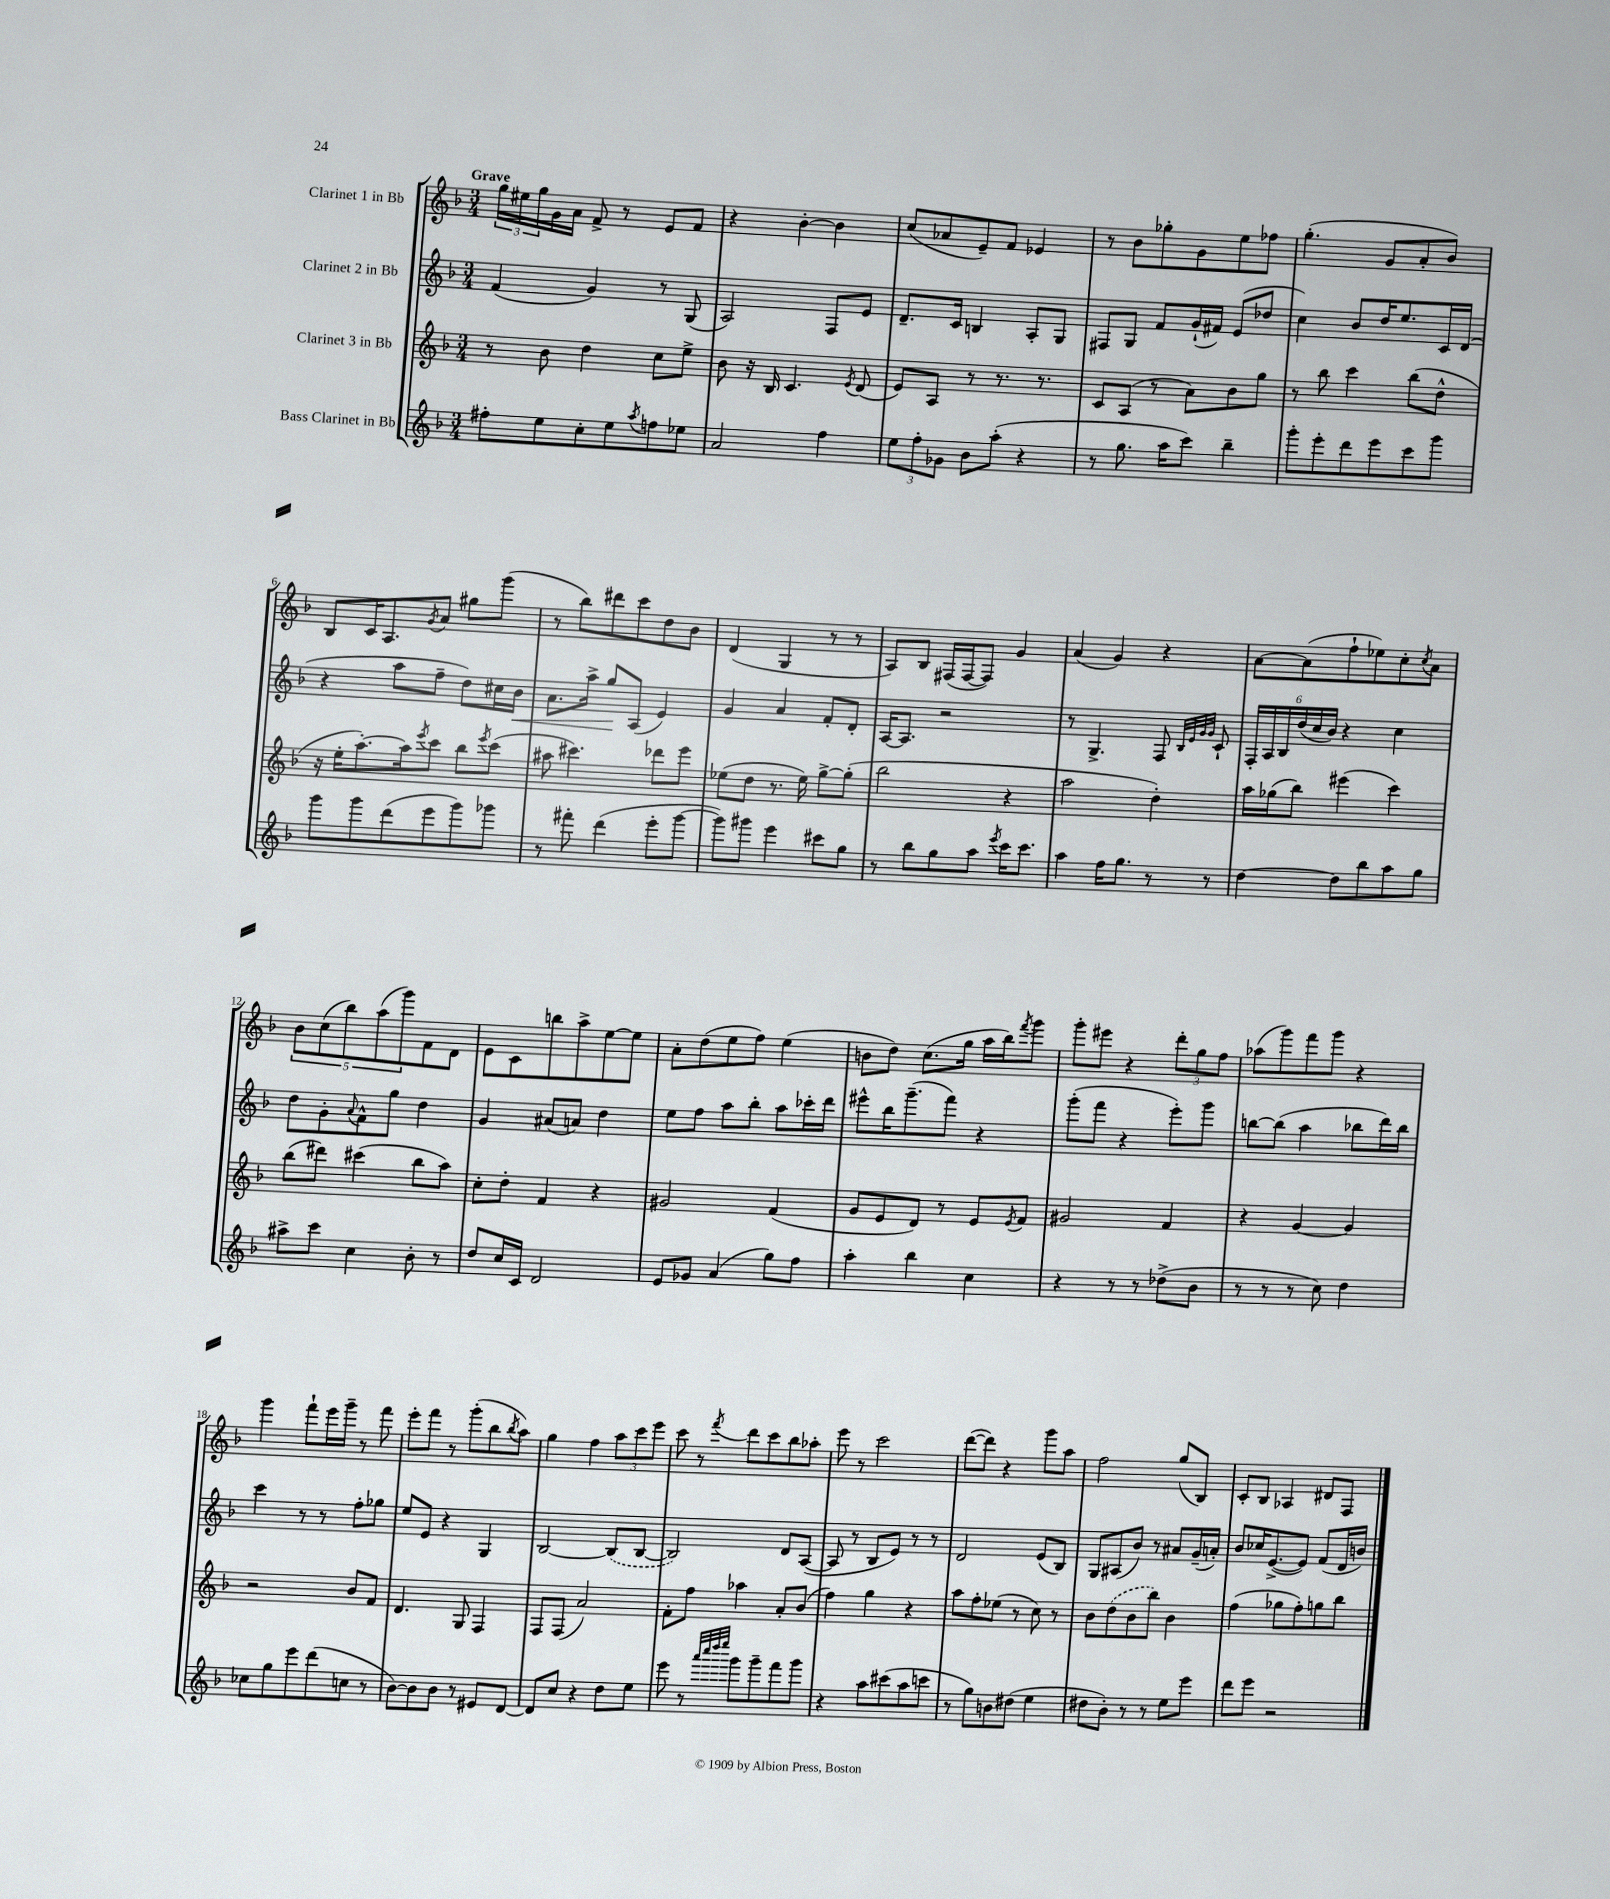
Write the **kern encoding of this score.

**kern	**kern	**kern	**kern
*staff4	*staff3	*staff2	*staff1
*clefG2	*clefG2	*clefG2	*clefG2
*k[b-]	*k[b-]	*k[b-]	*k[b-]
*M3/4	*M3/4	*M3/4	*M3/4
8ff#'	8r	(4f	24gg
.	.	.	24ee#
.	.	.	24gg
8ee	8b-	.	16g
.	.	.	16a
8cc'	4dd	4g)	8f^
8ee	.	.	8r
8qaa	.	.	.
8ff	8cc	8r	8e
8ee-	8ee^	(8G	8f
=	=	=	=
2a	8b-	2A)	4r
.	16r	.	.
.	16B-	.	.
.	4.c	.	[4b-'
4ff	.	8F	4b-]
.	8qe	.	.
.	(8d	8e	.
=	=	=	=
12ee	8e)	8.d~	(8cc
12ff'	.	.	.
.	8A	.	8a-
12g-	.	.	.
.	.	16c	.
8b-	8r	4B	8e~)
(8aa'	8.r	.	8f
4r	.	8A'	4e-
.	8.r	.	.
.	.	8G	.
=	=	=	=
8r	8c	8F#	8r
8.gg	(8A	8G	8b-
.	8r	8f	8gg-'
16aa	.	.	.
8ccc)	8a)	(16g`	8g
.	.	16f#)	.
4bb-~	8b-	(8e	8ee
.	8gg	8dd-	8ff-
=	=	=	=
8ggg'	8r	4cc)	(4.gg'
8eee'	8bb-	.	.
8ddd	4ccc	8b-	.
8eee	.	16dd	8g
.	.	8.ee	.
8ccc	(8bb-	.	8a'
8ggg	8dd^^	16c	8b-)
.	.	(16d	.
=	=	=	=
8ggg	16r	4r	8B-
.	16ee'	.	.
8ggg	[8.aa')	.	16c
.	.	.	8.A
(8ddd	.	8aa	.
.	16aa]	.	.
.	8qeee	.	8qg
8eee	8ccc	8ff~	8a
8ggg)	8bb-	8dd)	8gg#
.	8qeee	.	.
8ggg-	(8ccc	16cc#	(8ggg
.	.	16b-	.
=	=	=	=
8r	8aa#	8.a	8r
8fff#'	4.ccc#)	.	8bb-)
.	.	16aa^	.
(4ddd	.	8gg	8ddd#
.	.	(8A	8ccc
8eee'	8ddd-	4e)	8dd
[8ggg	8eee	.	8b-
=	=	=	=
8ggg])	(8ee-	4g	(4d
8ggg#	8dd	.	.
4eee	8.r	4a	4G
.	16ee-)	.	.
8ccc#	[8gg^	8f'	8r
8gg	(8gg']	8d'	8r
=	=	=	=
8r	2bb-	[16A	8A)
.	.	8.A]	.
8bb-	.	.	8B-
8gg	.	2r	(16F#
.	.	.	[16F#
8aa	.	.	8F#])
8qeee	.	.	.
16ccc	4r	.	4g
8.ccc	.	.	.
=	=	=	=
4aa	2aa	8r	(4a
.	.	4.G^	.
16ff	.	.	4g)
8.gg	.	.	.
8r	4dd')	8F	4r
.	.	32qqB-	.
.	.	32qqe	.
.	.	32qqg	.
.	.	32qqg	.
8r	.	8c`	.
=	=	=	=
[4dd	16aa	24F'	[8a
.	.	24A	.
.	(16gg-	.	.
.	.	24B-	.
.	8bb-)	(24dd	(8a]
.	.	24cc	.
.	.	24b-)	.
8dd]	(4eee#	4r	8ff`
8bb-	.	.	8ee-)
8aa	4ccc)	4cc	8cc'
.	.	.	8qcc
8gg	.	.	8a
=	=	=	=
8aa#^	(8bb-	8dd	10b-
.	.	.	(10cc
8ccc	8ddd#)	8g'	.
.	.	.	10bb-)
.	.	8qqa	.
4cc	(4ccc#	8f^^	.
.	.	.	(10aa
.	.	8gg	.
.	.	.	10ggg)
8b-'	8bb-	4dd	8f
8r	8aa)	.	8d
=	=	=	=
8dd	8cc'	4g	8e
16cc	8dd'	.	8c
16c	.	.	.
2d	4f	(8a#	8bb
.	.	8a)	8aa^
.	4r	4dd	[8ee
.	.	.	8ee]
=	=	=	=
8e	2g#	8ee	8a'
8g-	.	8ff	(8dd
(4a	.	8aa	8ee
.	.	8bb-'	8ff)
8gg)	(4f	8aa	(4ee
8ff	.	16ccc-'	.
.	.	16ddd	.
=	=	=	=
4aa'	8g	8eee#^^	8b
.	8e	16bb-	8dd)
.	.	(8.ggg~	.
4bb-	8d)	.	(8.cc
.	8r	8fff)	.
.	.	.	16gg
4cc	8e	4r	16aa
.	.	.	16bb-)
.	8qe	.	8qfff
.	8f	.	8ggg
=	=	=	=
4r	2g#	(8ggg'	8ggg'
.	.	8fff	8eee#
8r	.	4r	4r
8r	.	.	.
(8dd-^	4f	8eee')	12ddd'
.	.	.	12gg
8b-	.	8ggg	.
.	.	.	12ff
=	=	=	=
8r	4r	[8bb	(8aa-
8r	.	(8bb]	8ggg)
8r	[4g	4aa	8fff
8cc)	.	.	8ggg
4dd	4g]	8bb-	4r
.	.	16ddd)	.
.	.	16bb-	.
=	=	=	=
8cc-	2r	4ccc	4ggg
8gg	.	.	.
8eee	.	8r	8fff`
(8ddd	.	8r	16eee
.	.	.	16ggg~
8cc	8b-	8ff'	8r
8r	8f	8gg-	8fff
=	=	=	=
[8b-)	4.d	8ee	8eee'
8b-]	.	8e	8fff
8b-	.	4r	8r
8r	8G	.	(8ggg'
8e#	4F	4G	8bb-
.	.	.	8qbb-
[8d	.	.	8aa)
=	=	=	=
8d]	8F	[2B-	4gg
8cc	(8F	.	.
4r	2a)	.	4ff
8dd	.	(8B-]	12aa
.	.	.	12ccc
8ee	.	[8B-	.
.	.	.	12eee
=	=	=	=
8eee	8f'	2B-])	8ccc
8r	8ff	.	8r
32qqaaa	.	.	.
32qqcccc	.	.	.
32qqdddd	.	.	.
32qqeeee	.	.	8qfff
8ggg	4aa-	.	8ddd
8ggg~	.	.	8ccc
8fff	8a'	8d	8bb-
8ggg	(8b-	([8A	8aa-'
=	=	=	=
4r	4ff)	8A]	8eee
.	.	8r	8r
8aa	4gg	8B-	2ccc
(8ccc#	.	8e)	.
8aa	4r	8r	.
8ccc	.	8r	.
=	=	=	=
8r	8aa	2d	([8ddd
8gg)	8ff'	.	8ddd])
8b	(8ee-	.	4r
(8dd#	8r	.	.
4ee	8cc)	(8e	8ggg
.	8r	8B-)	8aa
=	=	=	=
8dd#	8b-	8G	2ff
8b-')	(8dd	(8A#	.
8r	8b-	8b-)	.
8r	8bb-)	8r	.
8ee	4b-	8a#	(8gg
8eee	.	(16g~	8B-)
.	.	16a')	.
=	=	=	=
8ddd	(4ff	8b-	8c'
8eee	.	16cc-	8B-
.	.	([8.e^	.
2r	8gg-	.	4A-
.	8ff')	8e])	.
.	8gg	(8f	8d#
.	8bb-	16d	8F
.	.	16b)	.
==	==	==	==
*-	*-	*-	*-
